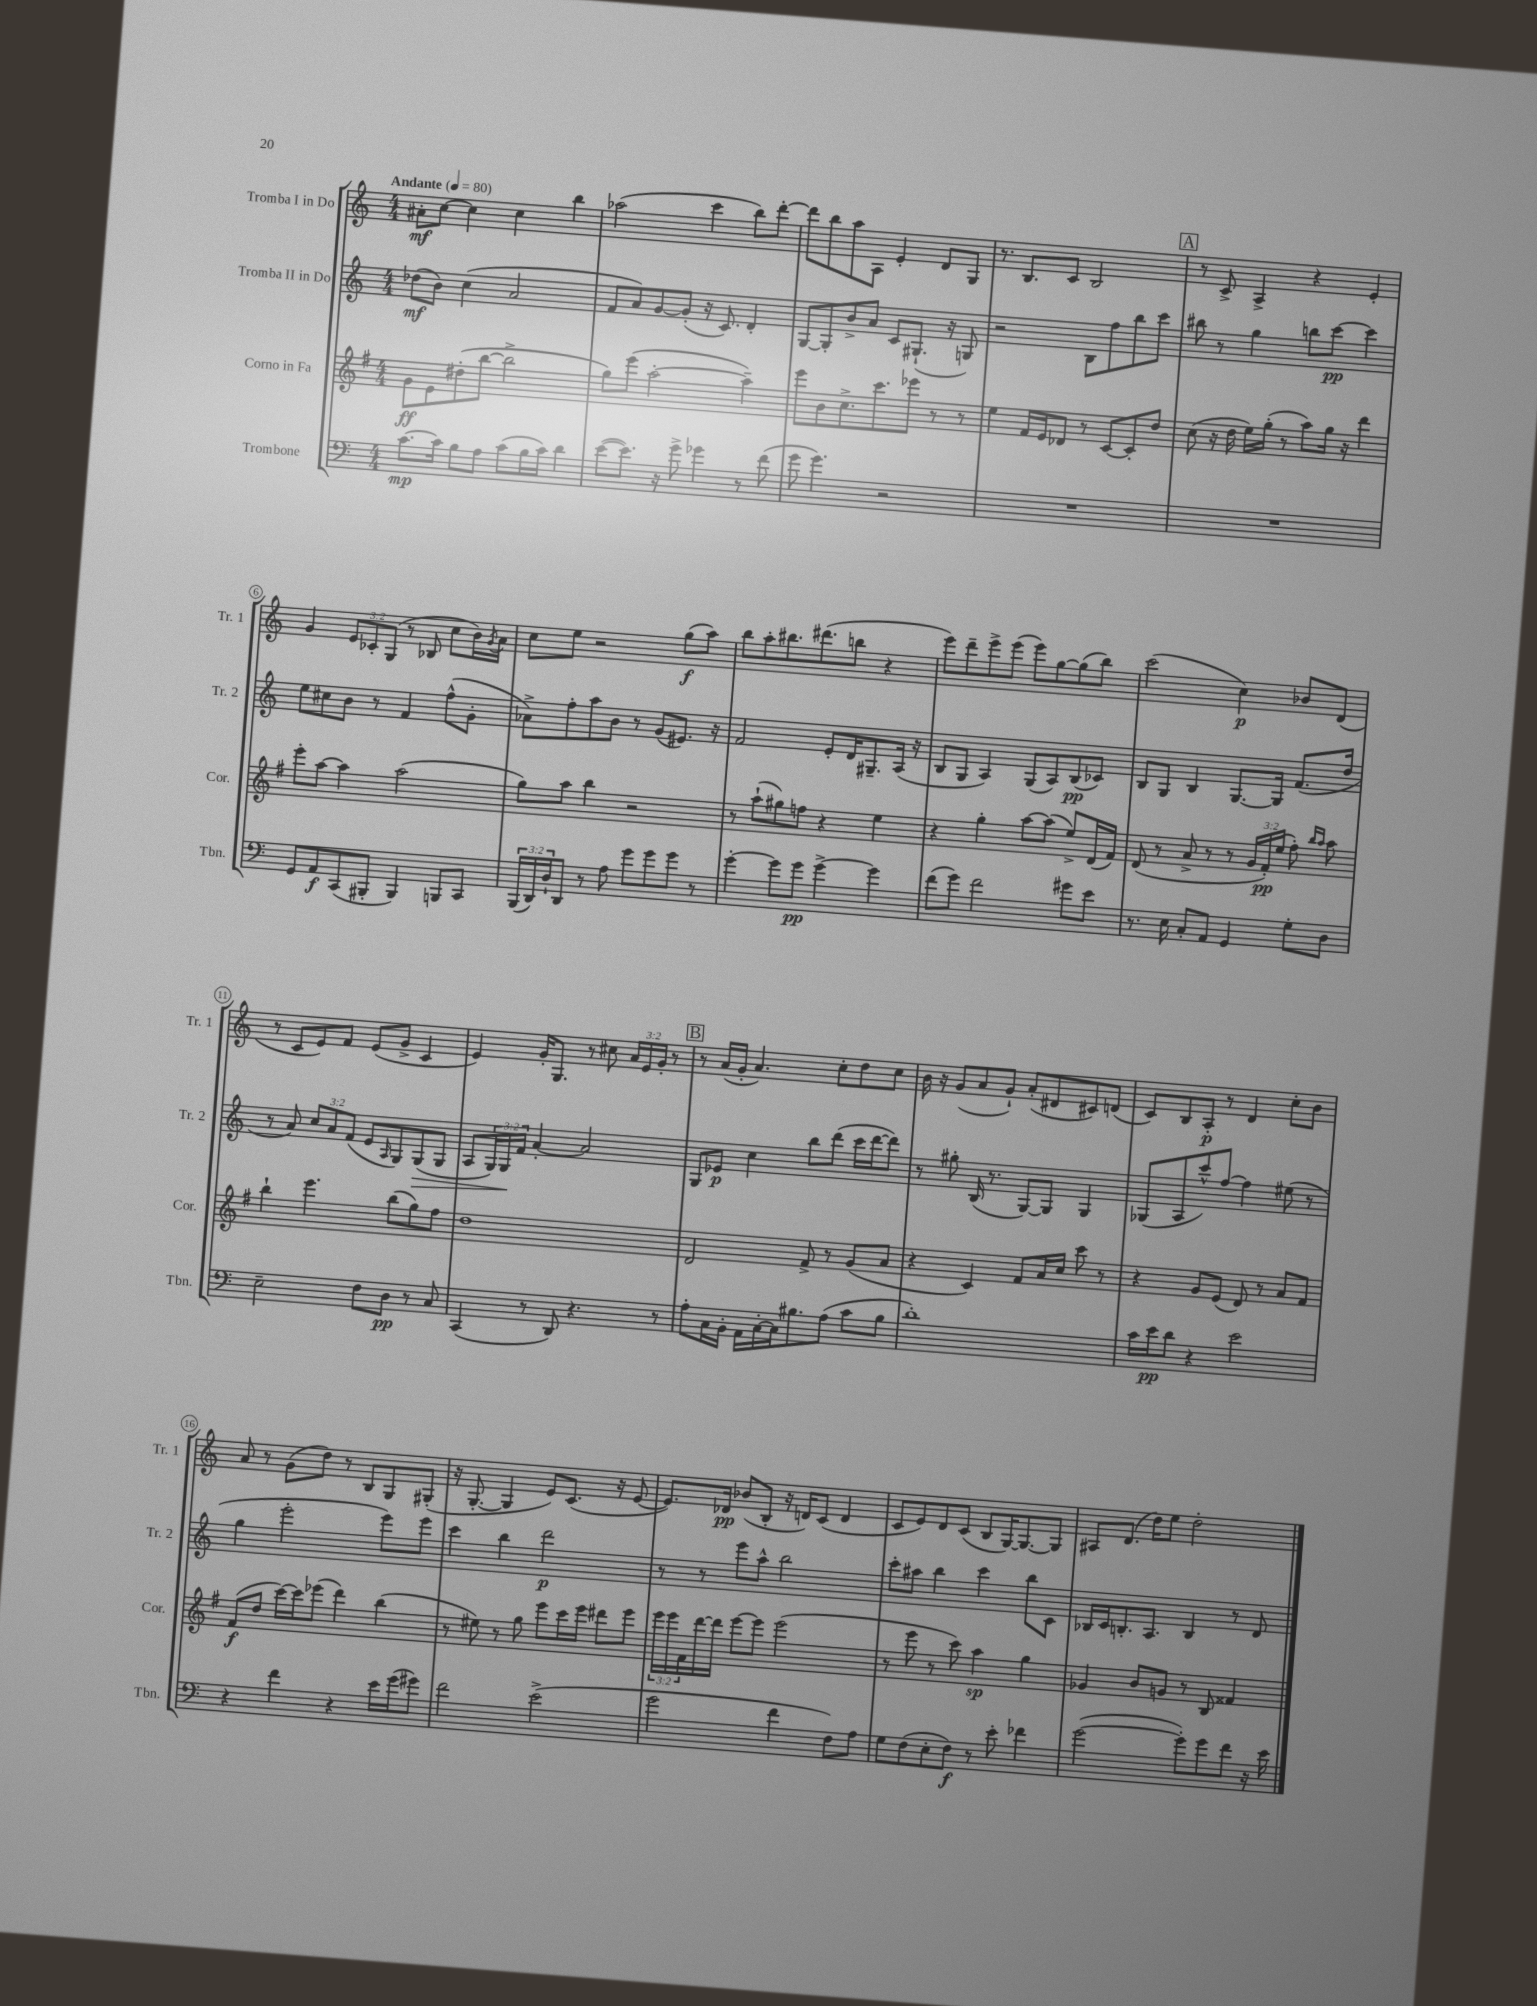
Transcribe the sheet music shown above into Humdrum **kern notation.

**kern	**kern	**kern	**kern
*staff4	*staff3	*staff2	*staff1
*clefF4	*clefG2	*clefG2	*clefG2
*k[]	*k[f#]	*k[]	*k[]
*M4/4	*M4/4	*M4/4	*M4/4
*MM80	*MM80	*MM80	*MM80
[8.c\L	8g\L	(8dd-\L	8a#'\L
.	8e\	8b\J)	[8cc\J
16c\]Jk	.	.	.
8B\L	(8dd#'\	(4cc\	4cc\]
8A\J	[8bb\J	.	.
(8c\L	2bb^\]	2a/	4cc\
16B\L	.	.	.
16c\JJ)	.	.	.
4d\	.	.	4bb\
=	=	=	=
([8e\L	8gg\L)	8f/L	(2aa-\
8.e\]J)	(8eee\J	8a/)	.
.	[2aa'\	[8g/	.
16r	.	.	.
8g^\	.	(8g'/]J	.
4g-\	.	16r	4ccc\
.	.	8.c/)	.
8r	4aa~\])	4d'/	8bb\L)
(8f\	.	.	[8ddd'\J
=	=	=	=
8g\	8eee\L	[8G/L	8ddd\]L
4.g\)	8b\	8G'/]	8bb\
.	8.cc^\	8b^/	8aa\
.	.	8a/J	8A\J
.	8.ccc\	.	.
2r	.	8c/L	4e'/
.	8eee-\J	(8.G#`/J	.
.	8r	.	8d/L
.	.	16r	.
.	8r	8G/)	8G/J
=	=	=	=
1r	4ee\	2r	8.r
.	.	.	8.B/L
.	16f#/LL	.	.
.	16e/J	.	.
.	8d-/J	.	8c/J
.	8r	8B\L	2B/
.	[8c/L	8ff\	.
.	8c'/]	8bb\	.
.	8dd/J	8ccc\J	.
=	=	=	=
1r	(8cc\	8bb#\	8r
.	16r	8r	8c^/
.	16dd\	.	.
.	16ee\LL)	4gg\	4A^/
.	(16gg'\JJ	.	.
.	8r	.	.
.	8aa\L)	8bb\L	4r
.	16gg\Jk	[8ccc\J	.
.	16r	.	.
.	4ddd\	4ccc\]	4e'/
=	=	=	=
8GG/L	8eee'\L	8ee\L	4g/
8AA/	[8aa\J	8cc#\	.
(8CC/	4aa\]	8b\J	12e/L
.	.	.	12c-'/
8BBB#'/J	.	8r	.
.	.	.	(12G/J
4BBB#/)	(2aa\	4f/	8r
.	.	.	8B-/
8BBB/L	.	(8ff^^\L	8cc\L
8CC/J	.	8g'\J	16b\L)
.	.	.	8qg/
.	.	.	16a\JJ
=	=	=	=
(24BBB/LL	8gg\L)	8a-^\L)	8cc\L
24DD/)	.	.	.
24D`/J	.	.	.
8DD/J	8aa\J	8ff'\	8ee\J
8r	4bb\	8aa\	2r
8A\	.	8b\J	.
8g\L	2r	8r	.
8g\	.	(8g/L	.
8g\J	.	8.e#/J)	(8gg\L
8r	.	.	8aa\J)
.	.	16r	.
=	=	=	=
[4g'\	8r	2f/	8bb\L
.	(8aa`\L	.	8aa'\
8g\]L	8gg#\)	.	8.bb#\
8g\J	8ff\J	.	.
.	.	.	(8.ddd#\
[4g^\	4r	8e'/L	.
.	.	16d/K	8bb\J
.	.	8.G#~/	.
4g\]	4ee\	.	4r
.	.	(16A/Jk	.
.	.	16r	.
=	=	=	=
(8f\L	4r	8B/L	8eee\L)
8g\J)	.	8G/J	8ddd~\
2f\	4gg'\	4A/)	8eee^\
.	.	.	(8eee\J
.	[8aa\L	(8G/L	8eee\L)
.	(8aa\]J	8A/)	[8gg\
8g#\L	8ee^/L)	(8B/	(8gg\]
8e\J	(16d/L	8c-/J)	8bb\J)
.	16f#/JJ)	.	.
=	=	=	=
8.r	(8d/	8B/L	(2ccc\
.	8r	8G/J	.
16E\	.	.	.
8C'/L	8a^/	4B/	.
8AA/J	8r	.	.
4GG/	8r	[8.G/L	4cc\)
.	24g/LL	.	.
.	24f#'/)	.	.
.	.	16G/]Jk	.
.	(24ee/JJ	.	.
8G'\L	8ff#'\)	(8.f/L	8b-/L
.	16qqbb/LL	.	.
.	16qqaa/JJ	.	.
8D\J	8aa\	.	(8d/J
.	.	16dd/Jk	.
=	=	=	=
2E~\	4bb`\	8r	8r
.	.	8a/)	8c/L
.	4.eee\	12cc/L	8e/)
.	.	12a/	.
.	.	.	8f/J
.	.	(12f/J	.
8F\L	.	8e/L	(8e/L
.	.	16qqA/	.
8D\J	(8bb\L	8G/)	8g^/J
8r	8gg\)	(8G/	4c/
8C/	8ff#\J	8G/J	.
=	=	=	=
(4CC/	1dd	8A/L	4e/)
.	.	24G/L)	.
.	.	24G/	.
.	.	24f/JJ	.
8r	.	[4a'/	16g'/LK
.	.	.	8.G/J
8DD/)	.	.	.
4.r	.	2a/]	8r
.	.	.	8cc#\
.	.	.	24a/LL
.	.	.	24e/
.	.	.	24g'/JJ
8r	.	.	8r
=	=	=	=
8A'\L	2d/	8G/L	8r
16C\L	.	8e-/J	(16a/LL
16BB'\JJ	.	.	16g'/JJ
16AA\LL	.	4cc\	4.a/)
[16C'\	.	.	.
16C\]J	.	.	.
8.B#\	.	.	.
.	8f#^/	8bb\L	.
(8A\J	8r	(8ddd\J	8cc'\L
8c\L	(8g/L	16ccc\LL	8dd\
.	.	[16ddd\J	.
8B#\J	8a/J	8ddd\]J)	8cc\J
=	=	=	=
1d')	4r	8r	16b\
.	.	.	16r
.	.	8gg#'\	(8g/L
.	4c/)	(16B/	8a/
.	.	8.r	.
.	.	.	8g`/J)
.	8f#/L	[8G/L)	(8a'/L
.	16a/L	8G/]J	8d#/
.	16cc/JJ	.	.
.	8ccc\	4G/	8c#/)
.	8r	.	(8d/J
=	=	=	=
16c\LL	4r	(8G-/L	8c/L)
16e\J	.	.	.
8d\J	.	8A/	8B/
4r	8g/L	8ccc^^/)	8A'/J
.	(8e/J	[8ff/J	8r
2e\	8d/)	4ff\]	4d/
.	8r	.	.
.	8a/L	(8ee#\	8cc'\L
.	8f#/J	8r	8b\J
=	=	=	=
4r	(8f#/L	4gg\	8a/
.	8dd/J	.	8r
4f\	[16ccc\LL)	2eee'\	(8g\L
.	16ccc\]J	.	.
.	(8eee-\J	.	8dd\J)
4r	4ddd\)	.	8r
.	.	.	8B/L
16e\LL	(4bb\	8eee\L)	8G/
(16g\J	.	.	.
8g#\J)	.	8eee\J	(8G#'/J
=	=	=	=
2f\	8r	4ccc\	16r
.	.	.	[8.G'/
.	8ee#\)	.	.
.	8r	4bb\	4G/]
.	8gg\	.	.
(2e^\	8eee\L	2ddd\	8e/L)
.	16ccc\L	.	(8.c/J
.	16eee\JJ	.	.
.	8ddd#\L	.	.
.	.	.	16r
.	8eee\J	.	[8e/
=	=	=	=
2g\	24eee\LL	8r	8.e/]L)
.	24eee\	.	.
.	24f#\	.	.
.	[16ddd\	8r	.
.	16ddd\]JJ	.	16d-/Jk
.	[8eee\L	8eee\L	(8b-/L
.	8eee\]J	8aa^^\J	8B'/J
4f\	(2eee\	2bb\	16r
.	.	.	16d/LK)
.	.	.	(8c/J
8F\L)	.	.	4d/
8A\J	.	.	.
=	=	=	=
8G\L	8r	8ccc'\L	8c/L
(8F\	8eee\	8aa#\J	8e/)
8E'\	8r	4bb\	8d/
8F\J)	8ccc\)	.	(8c/J
8r	4aa\	4ccc\	8B/L
8e'\	.	.	[16G/K)
.	.	.	8.G/_
4f-\	4gg\	8bb\L	.
.	.	8c\J	8G/]J
=	=	=	=
([2g\	4g-/	16B-/LL	8A#/L
.	.	16c/J	.
.	.	8.B'/	(8.d/J
.	8b/L	.	.
.	.	8.A/J	16dd\LK)
.	8g/J	.	8ee\J
8g'\]L)	8r	4B/	2dd'\
8g\	8B/	.	.
8f\J	4f##/	8r	.
16r	.	8d/	.
16e\	.	.	.
==	==	==	==
*-	*-	*-	*-
